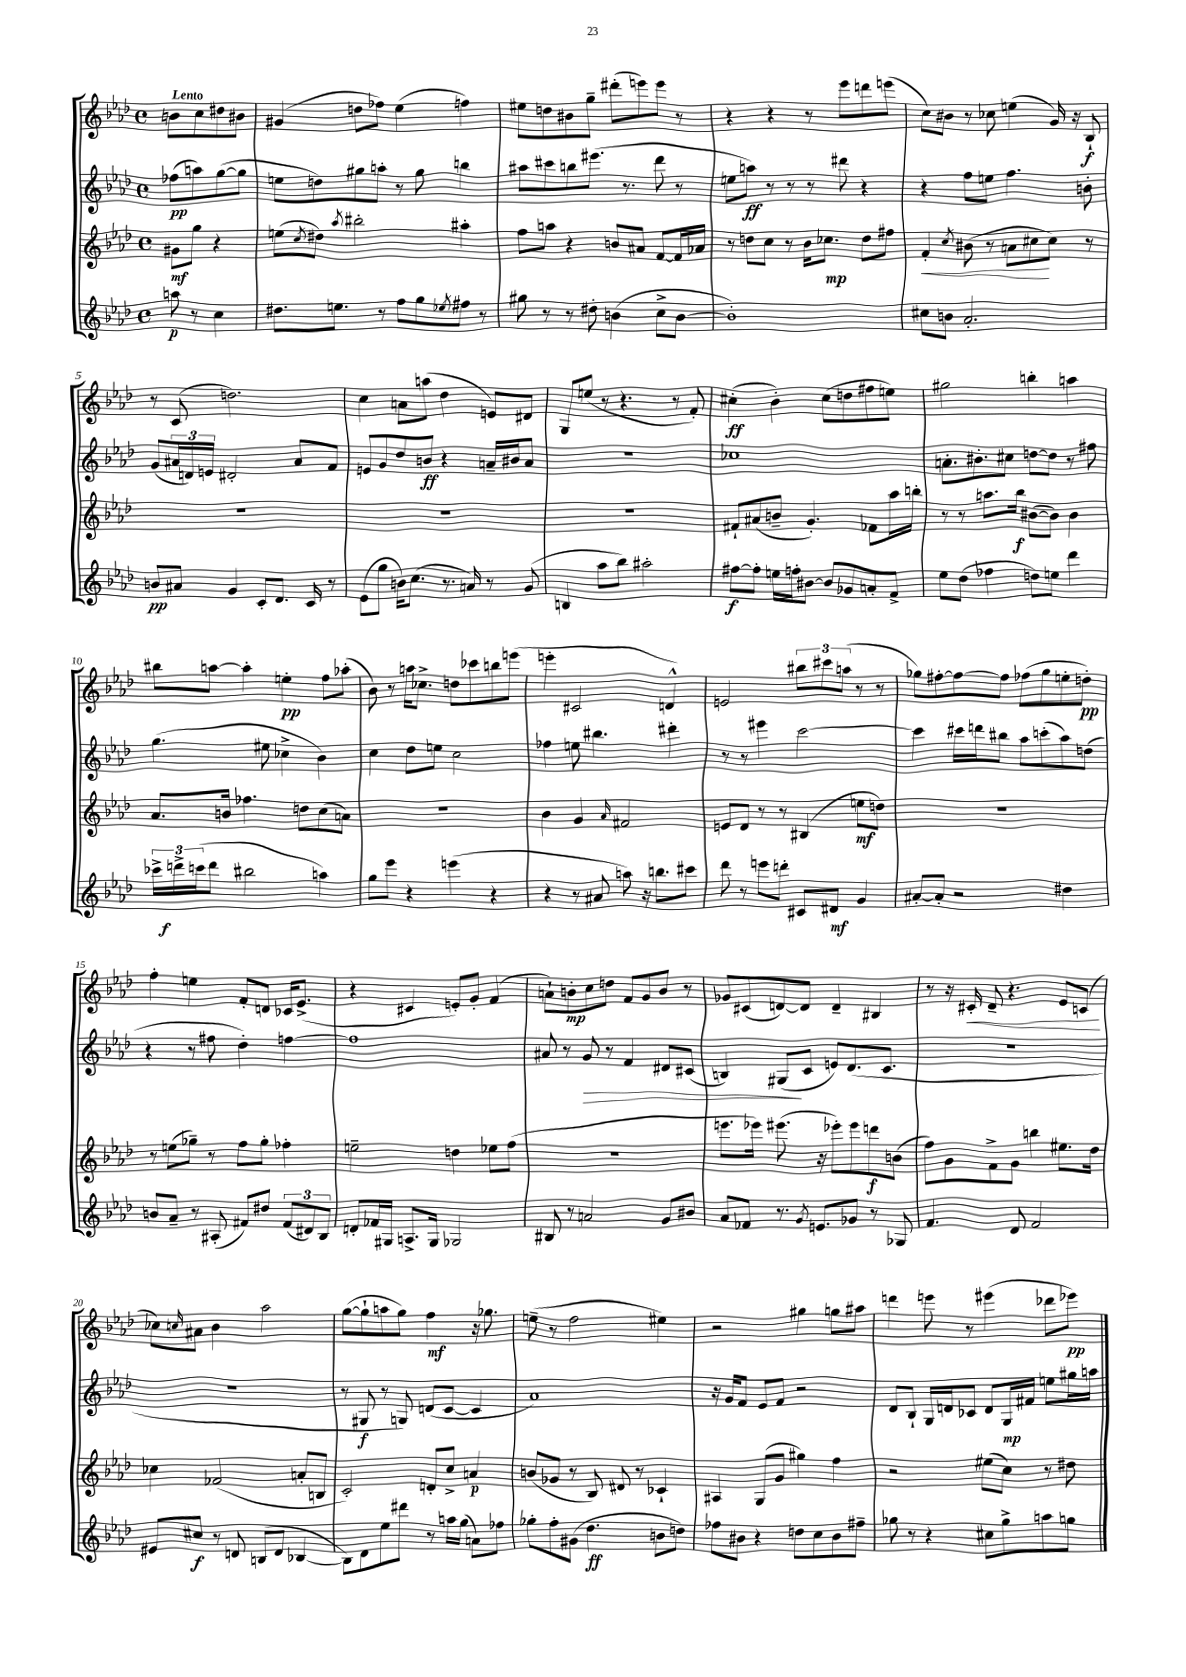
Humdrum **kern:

**kern	**dynam	**kern	**dynam	**kern	**dynam	**kern	**dynam
*part4	*part4	*part3	*part3	*part2	*part2	*part1	*part1
*staff4	*staff4	*staff3	*staff3	*staff2	*staff2	*staff1	*staff1
*clefG2	*	*clefG2	*	*clefG2	*	*clefG2	*
*k[b-e-a-d-]	*	*k[b-e-a-d-]	*	*k[b-e-a-d-]	*	*k[b-e-a-d-]	*
*M4/4	*	*M4/4	*	*M4/4	*	*M4/4	*
*met(c)	*	*met(c)	*	*met(c)	*	*met(c)	*
=	=	=	=	=	=	=	=
!	!	!	!	!	!	!LO:TX:a:B:t=Lento	!
8aan\	p	8g#X\L	mf	(8ff-X\L	pp	8bn\L	.
8r	.	8gg\J	.	8aan\)	.	8cc\	.
4cc\	.	4r	.	([8gg\	.	8dd#X\	.
.	.	.	.	8gg\J]	.	8b#X\J	.
=1	=1	=1	=1	=1	=1	=1	=1
8.dd#X\L	.	(8een\L	.	8een\L	.	(4g#X/	.
.	.	8qcc/	.	.	.	.	.
.	.	8dd#X\J)	.	8ddn\)	.	.	.
8.een\J	.	.	.	.	.	.	.
.	.	8qaa-/	.	.	.	.	.
.	.	2bb#X'\	.	8gg#X\	.	8ddn\L	.
8r	.	.	.	8aan'\J	.	8ff-X\J)	.
8ff\L	.	.	.	8r	.	(4ee-\	.
8gg\	.	.	.	8gg#\	.	.	.
8qee-X/	.	.	.	.	.	.	.
8ff#X\J	.	4aa#X'\	.	4bbn\	.	4ffn\)	.
8r	.	.	.	.	.	.	.
=2	=2	=2	=2	=2	=2	=2	=2
8gg#X\	.	8ff\L	.	8aa#X\L	.	8ee#X\L	.
8r	.	8aan\J	.	8ccc#X\	.	8ddn\	.
8r	.	4r	.	8bbn\	.	8b#X\	.
8dd#X'\	.	.	.	(8.eee#X\J	.	8gg~\J	.
(4bn\	.	8bn/L	.	.	.	(8ddd#X'\L	.
.	.	.	.	8.r	.	.	.
.	.	8a#X/J	.	.	.	8eeen\)	.
8cc^\L	.	[8f/L	.	8ddd-\	.	8eee\J	.
[8b\J	.	16f/L]	.	8r	.	8r	.
.	.	16a-X/JJ	.	.	.	.	.
=3	=3	=3	=3	=3	=3	=3	=3
1b'])	.	8r	.	8een\L	.	4r	.
.	.	8ddn\L	.	8aan\J)	ff	.	.
.	.	8cc\J	.	8r	.	4r	.
.	.	8r	.	8r	.	.	.
.	.	16b-\KL	.	8r	.	8r	.
.	.	8.cc-X\J	mp	.	.	.	.
.	.	.	.	8ddd#X\	.	8eee-\L	.
.	.	8dd\L	.	4r	.	8dddn\	.
.	.	8ff#X\J	.	.	.	(8eeen\J	.
=4	=4	=4	=4	=4	=4	=4	=4
!	!	!	!LO:HP:b	!	!	!	!
8cc#X\L	.	4f'/	<	4r	.	8cc\L)	.
8bn\J	.	.	.	.	.	8b#X\J	.
.	.	8qcc/	.	.	.	.	.
2.a-'/	.	(8b#X\	.	8ff\L	.	8r	.
.	.	8r	.	8een\J	.	8cc-X\	.
.	.	8an\L	.	4.ff\	.	(4een\	.
.	.	8cc#X\	.	.	.	.	.
.	.	8cc#\J)	[	.	.	16g/)	.
.	.	.	.	.	.	16r	.
.	.	8r	.	8bn'\	.	8B-`/	f
!!LO:LB:g=z
=5	=5	=5	=5	=5	=5	=5	=5
8bn/L	pp	1r	.	(8g/L	.	8r	.
8a#X/J	.	.	.	24a#X/L	.	(8c/	.
.	.	.	.	24dn/)	.	.	.
.	.	.	.	24en/JJ	.	.	.
4g/	.	.	.	2d#X'/	.	2.ddn\)	.
8c'/L	.	.	.	.	.	.	.
8.d-/J	.	.	.	.	.	.	.
.	.	.	.	8a#/L	.	.	.
16c/	.	.	.	.	.	.	.
8r	.	.	.	8f/J	.	.	.
=6	=6	=6	=6	=6	=6	=6	=6
(8e-\L	.	1r	.	8en/L	.	4cc\	.
8gg\J	.	.	.	8g/	.	.	.
16bn\KL)	.	.	.	8dd-/	.	8an\L	.
(8.cc\J	.	.	.	.	.	.	.
.	.	.	.	8bn/J	ff	(8aan\J	.
8.r	.	.	.	4r	.	4dd-\	.
16an/)	.	.	.	.	.	.	.
8r	.	.	.	16an~/LL	.	8en/L)	.
.	.	.	.	16b#X/J	.	.	.
(8g/	.	.	.	8a/J	.	8d#X/J	.
=7	=7	=7	=7	=7	=7	=7	=7
4Bn/	.	1r	.	1r	.	8G/L	.
.	.	.	.	.	.	(8een/J	.
8aa-\L	.	.	.	.	.	8r	.
8bb-\J)	.	.	.	.	.	4.r	.
2aa#X'\	.	.	.	.	.	.	.
.	.	.	.	.	.	8r	.
.	.	.	.	.	.	8f'/)	.
=8	=8	=8	=8	=8	=8	=8	=8
[8ff#X\L	f	8f#X`/L	.	1cc-X	.	(4cc#X'\	ff
8ff#'\J]	.	(8a#X/	.	.	.	.	.
16een\LL	.	8bn~/J	.	.	.	4b-'\)	.
16ffn'\J	.	.	.	.	.	.	.
[8b#X\J	.	4.g'/)	.	.	.	.	.
8b#/L]	.	.	.	.	.	(8cc#\L	.
8g-X/	.	.	.	.	.	8ddn\	.
8an'/	.	8f-X\L	.	.	.	8ff#X\	.
8f^/J	.	16aa-\L	.	.	.	8een\J)	.
.	.	16bbn'\JJ	.	.	.	.	.
=9	=9	=9	=9	=9	=9	=9	=9
8ee-\L	.	8r	.	8.an'\L	.	2gg#X\	.
(8dd-\J	.	8r	.	.	.	.	.
.	.	.	.	8.b#X'\	.	.	.
4ff-X\	.	8.aan\L	.	.	.	.	.
.	.	.	.	8cc#X\J	.	.	.
.	.	16bb-\Jk	f	.	.	.	.
8ddn\L)	.	([8b#X\L	.	[8ddn\L	.	4bbn'\	.
8een\J	.	8b#\J])	.	8dd\J]	.	.	.
4ddd-\	.	4b#\	.	8r	.	4aan\	.
.	.	.	.	8ff#X\	.	.	.
!!LO:LB:g=z
=10	=10	=10	=10	=10	=10	=10	=10
24ccc-X^\LL	.	8.a-/L	.	(4.gg\	.	8bb#X\L	.
24dddn^\	f	.	.	.	.	.	.
(24cccn\J	.	.	.	.	.	.	.
8ddd\J	.	.	.	.	.	[8aan\J	.
.	.	16bn/Jk	.	.	.	.	.
2bb#X\	.	4.ff-X\	.	.	.	4aa'\]	.
.	.	.	.	8ee#X\	.	.	.
.	.	.	.	4cc-X^\	.	4een'\	pp
.	.	8ddn\L	.	.	.	.	.
4aan\)	.	(8cc\	.	4b-\)	.	8ff\L	.
.	.	8an\J)	.	.	.	(8aa-X'\J	.
=11	=11	=11	=11	=11	=11	=11	=11
8gg\L	.	1r	.	4cc\	.	8b-\)	.
8eee-\J	.	.	.	.	.	8r	.
4r	.	.	.	8dd-\L	.	16aan\KL	.
.	.	.	.	.	.	8.cc-X^\J	.
.	.	.	.	8een\J	.	.	.
(4eeen\	.	.	.	2cc\	.	8ddn\L	.
.	.	.	.	.	.	8ccc-X\	.
4r	.	.	.	.	.	8bbn\	.
.	.	.	.	.	.	(8eeen\J	.
=12	=12	=12	=12	=12	=12	=12	=12
4r	.	4b-\	.	4ff-X\	.	4eeen'\	.
8r	.	4g/	.	8een\	.	2c#X/	.
8a#X/	.	.	.	4.bb#X\	.	.	.
.	.	16qqa-/	.	.	.	.	.
8aan\)	.	2f#X/	.	.	.	.	.
16r	.	.	.	.	.	.	.
8.bbn\L	.	.	.	.	.	.	.
.	.	.	.	4ddd#X'\	.	4dn^^/)	.
8ccc#X\J	.	.	.	.	.	.	.
=13	=13	=13	=13	=13	=13	=13	=13
8ddd-\	.	8en/L	.	8r	.	2en/	.
8r	.	8d-/J	.	8r	.	.	.
8eeen\L	.	8r	.	4eee#X\	.	.	.
8dddn'\J	.	8r	.	.	.	.	.
8c#X/L	.	(4B#X/	.	[2ccc\	.	12bb#X\L	.
.	.	.	.	.	.	12ccc#X\	.
8d#X/J	mf	.	.	.	.	.	.
.	.	.	.	.	.	(12aan\J	.
4g/	.	8een\L	mf	.	.	8r	.
.	.	8ddn\J)	.	.	.	8r	.
=14	=14	=14	=14	=14	=14	=14	=14
[8a#X'/L	.	1r	.	4ccc\]	.	8gg-X\L)	.
8a#'/J]	.	.	.	.	.	[8ff#X'\	.
2r	.	.	.	16ccc#X\LL	.	8ff#\_	.
.	.	.	.	16dddn\J	.	.	.
.	.	.	.	8bb#X\J	.	8ff#\J]	.
.	.	.	.	8aa-\L	.	(8ff-X\L	.
.	.	.	.	(8cccn'\	.	8gg-\	.
4dd#X\	.	.	.	8aa-\)	.	8een'\	.
.	.	.	.	(8ddn\J	.	8ddn'\J)	pp
!!LO:LB:g=z
=15	=15	=15	=15	=15	=15	=15	=15
8bn/L	.	8r	.	4r	.	4ff'\	.
8a-~/J	.	(8een\L	.	.	.	.	.
8r	.	8gg-X~\J)	.	8r	.	4een\	.
(8A#X'/	.	8r	.	8ff#X\	.	.	.
8f#X/L)	.	8ff\L	.	4dd-'\)	.	8f'/L	.
8dd#X/J	.	8gg-'\J	.	.	.	8dn/J	.
(12f#/L	.	4ff-X'\	.	[4ffn\	.	16c-X/KL	.
.	.	.	.	.	.	(8.e-^/J	.
12d#X/)	.	.	.	.	.	.	.
12B-/J	.	.	.	.	.	.	.
=16	=16	=16	=16	=16	=16	=16	=16
8dn'/L	.	2een~\	.	1ff]	.	4r	.
16f-X/L	.	.	.	.	.	.	.
16G#X/JJ	.	.	.	.	.	.	.
8.An^/L	.	.	.	.	.	4c#X/	.
16G#/Jk	.	.	.	.	.	.	.
2G-X/	.	4ddn\	.	.	.	8en'/L)	.
.	.	.	.	.	.	8g'/J	.
.	.	8ee-X\L	.	.	.	(4f/	.
.	.	(8ff\J	.	.	.	.	.
=17	=17	=17	=17	=17	=17	=17	=17
8B#X/	.	1r	.	8a#X/	.	8an`\L)	.
8r	.	.	.	8r	.	8bn'\	mp
!	!	!	!	!	!LO:HP:b	!	!
2an/	.	.	.	8g/	>	8cc\	.
.	.	.	.	8r	.	8ddn\J	.
.	.	.	.	4f/	.	8f/L	.
.	.	.	.	.	.	8g/	.
8g/L	.	.	.	8d#X/L	.	8b/J	.
8b#X/J	.	.	.	(8c#X/J	.	8r	.
=18	=18	=18	=18	=18	=18	=18	=18
8a-/L	.	8.eeen\L	.	4Bn/)	.	8g-X/L	.
8f-X/J	.	.	.	.	.	(8c#X/	.
.	.	16eee-X\Jk)	.	.	.	.	.
8.r	.	(8.eee#X\	.	(8G#X/L	.	[8dn/)	.
.	.	.	.	8c/J	]	8d/J]	.
8qg/	.	.	.	.	.	.	.
8.en/L	.	16r	.	.	.	.	.
.	.	8eee-X'\L)	.	8en/L)	.	4d~/	.
8g-X/J	.	8eee-\	.	(8.d-/	.	.	.
8r	.	8dddn\	f	.	.	4B#X/	.
.	.	.	.	8.c/J	.	.	.
8G-X/	.	(8bn\J	.	.	.	.	.
=19	=19	=19	=19	=19	=19	=19	=19
4.f/	.	8ff\L)	.	1r	.	8r	.
.	.	8g\	.	.	.	16r	.
!	!	!	!	!	!	!	!LO:HP:b
.	.	.	.	.	.	16c#X'/	<
.	.	8f^\	.	.	.	8d-~/	.
8d-/	.	8g\J	.	.	.	4.r	.
2f/	.	4bbn\	.	.	.	.	.
.	.	8.ee#X\L	.	.	.	8e-/L	.
.	.	.	.	.	.	(8cn/J	.
.	.	16dd-\Jk	.	.	.	.	.
.	.	.	.	.	.	.	[
!!LO:LB:g=z
=20	=20	=20	=20	=20	=20	=20	=20
8e#X/L	.	4cc-X\	.	1r	.	8cc-X\L)	.
.	.	.	.	.	.	16qqccn/	.
8cc#X/J	f	.	.	.	.	8a#X\J	.
8r	.	(2f-X/	.	.	.	4b-\	.
8dn/	.	.	.	.	.	.	.
(8Bn/L	.	.	.	.	.	2aa-\	.
8d/J	.	.	.	.	.	.	.
[4B-X/	.	8an'/L	.	.	.	.	.
.	.	8Bn/J	.	.	.	.	.
=21	=21	=21	=21	=21	=21	=21	=21
8B-\L])	.	2c'/)	.	8r	.	([8gg\L	.
8d-\	.	.	.	8G#X/	f	8gg`\]	.
8ee-\	.	.	.	8r	.	8aan\	.
8ddd#X\J	.	.	.	8Gn/)	.	8gg\J)	.
8r	.	8dn'/L	.	(8dn/L	.	4ff\	mf
16aan\LL	.	8cc^/J	.	[8c/J	.	.	.
(16gg\JJ	.	.	.	.	.	.	.
8an\L)	.	4an/	p	4c/]	.	16r	.
.	.	.	.	.	.	8.gg-X\	.
8ff-X\J	.	.	.	.	.	.	.
=22	=22	=22	=22	=22	=22	=22	=22
8gg-X'\L	.	(8bn/L	.	1a-)	.	(8een~\	.
8ff'\	.	8g-X/J	.	.	.	8r	.
(8g#X\J	.	8r	.	.	.	2ff\	.
4.dd-\	ff	8B-/)	.	.	.	.	.
.	.	8d#X/	.	.	.	.	.
.	.	8r	.	.	.	.	.
8bn\L	.	4c-X`/	.	.	.	4ee#X\)	.
8ddn\J)	.	.	.	.	.	.	.
=23	=23	=23	=23	=23	=23	=23	=23
8ff-X\L	.	4A#X/	.	16r	.	2r	.
.	.	.	.	16g/KL	.	.	.
8b#X\J	.	.	.	8f/J	.	.	.
4r	.	(8G/L	.	8e-/L	.	.	.
.	.	8g/J	.	8f/J	.	.	.
8ddn\L	.	4gg#X\)	.	2r	.	4gg#X\	.
8cc\	.	.	.	.	.	.	.
8b#\	.	4ff\	.	.	.	8ggn\L	.
8ff#X~\J	.	.	.	.	.	8aa#X\J	.
=24	=24	=24	=24	=24	=24	=24	=24
8gg-X\	.	2r	.	8d-/L	.	4dddn\	.
8r	.	.	.	8B-`/J	.	.	.
4r	.	.	.	16G/LL	.	8eeen\	.
.	.	.	.	16dn/J	.	.	.
.	.	.	.	8c-X/J	.	8r	.
8cc#X\L	.	(8ee#X\L	.	8d/L	.	(4eee#X\	.
8gg-^\	.	8cc\J)	.	16G/L	mp	.	.
.	.	.	.	16f#X/JJ	.	.	.
8aan\	.	8r	.	8een\L	.	8ddd-X\L	.
8ggn\J	.	8dd#X\	.	16gg#X\L	.	8eee-X\J)	pp
.	.	.	.	16aan\JJ	.	.	.
==	==	==	==	==	==	==	==
*-	*-	*-	*-	*-	*-	*-	*-
